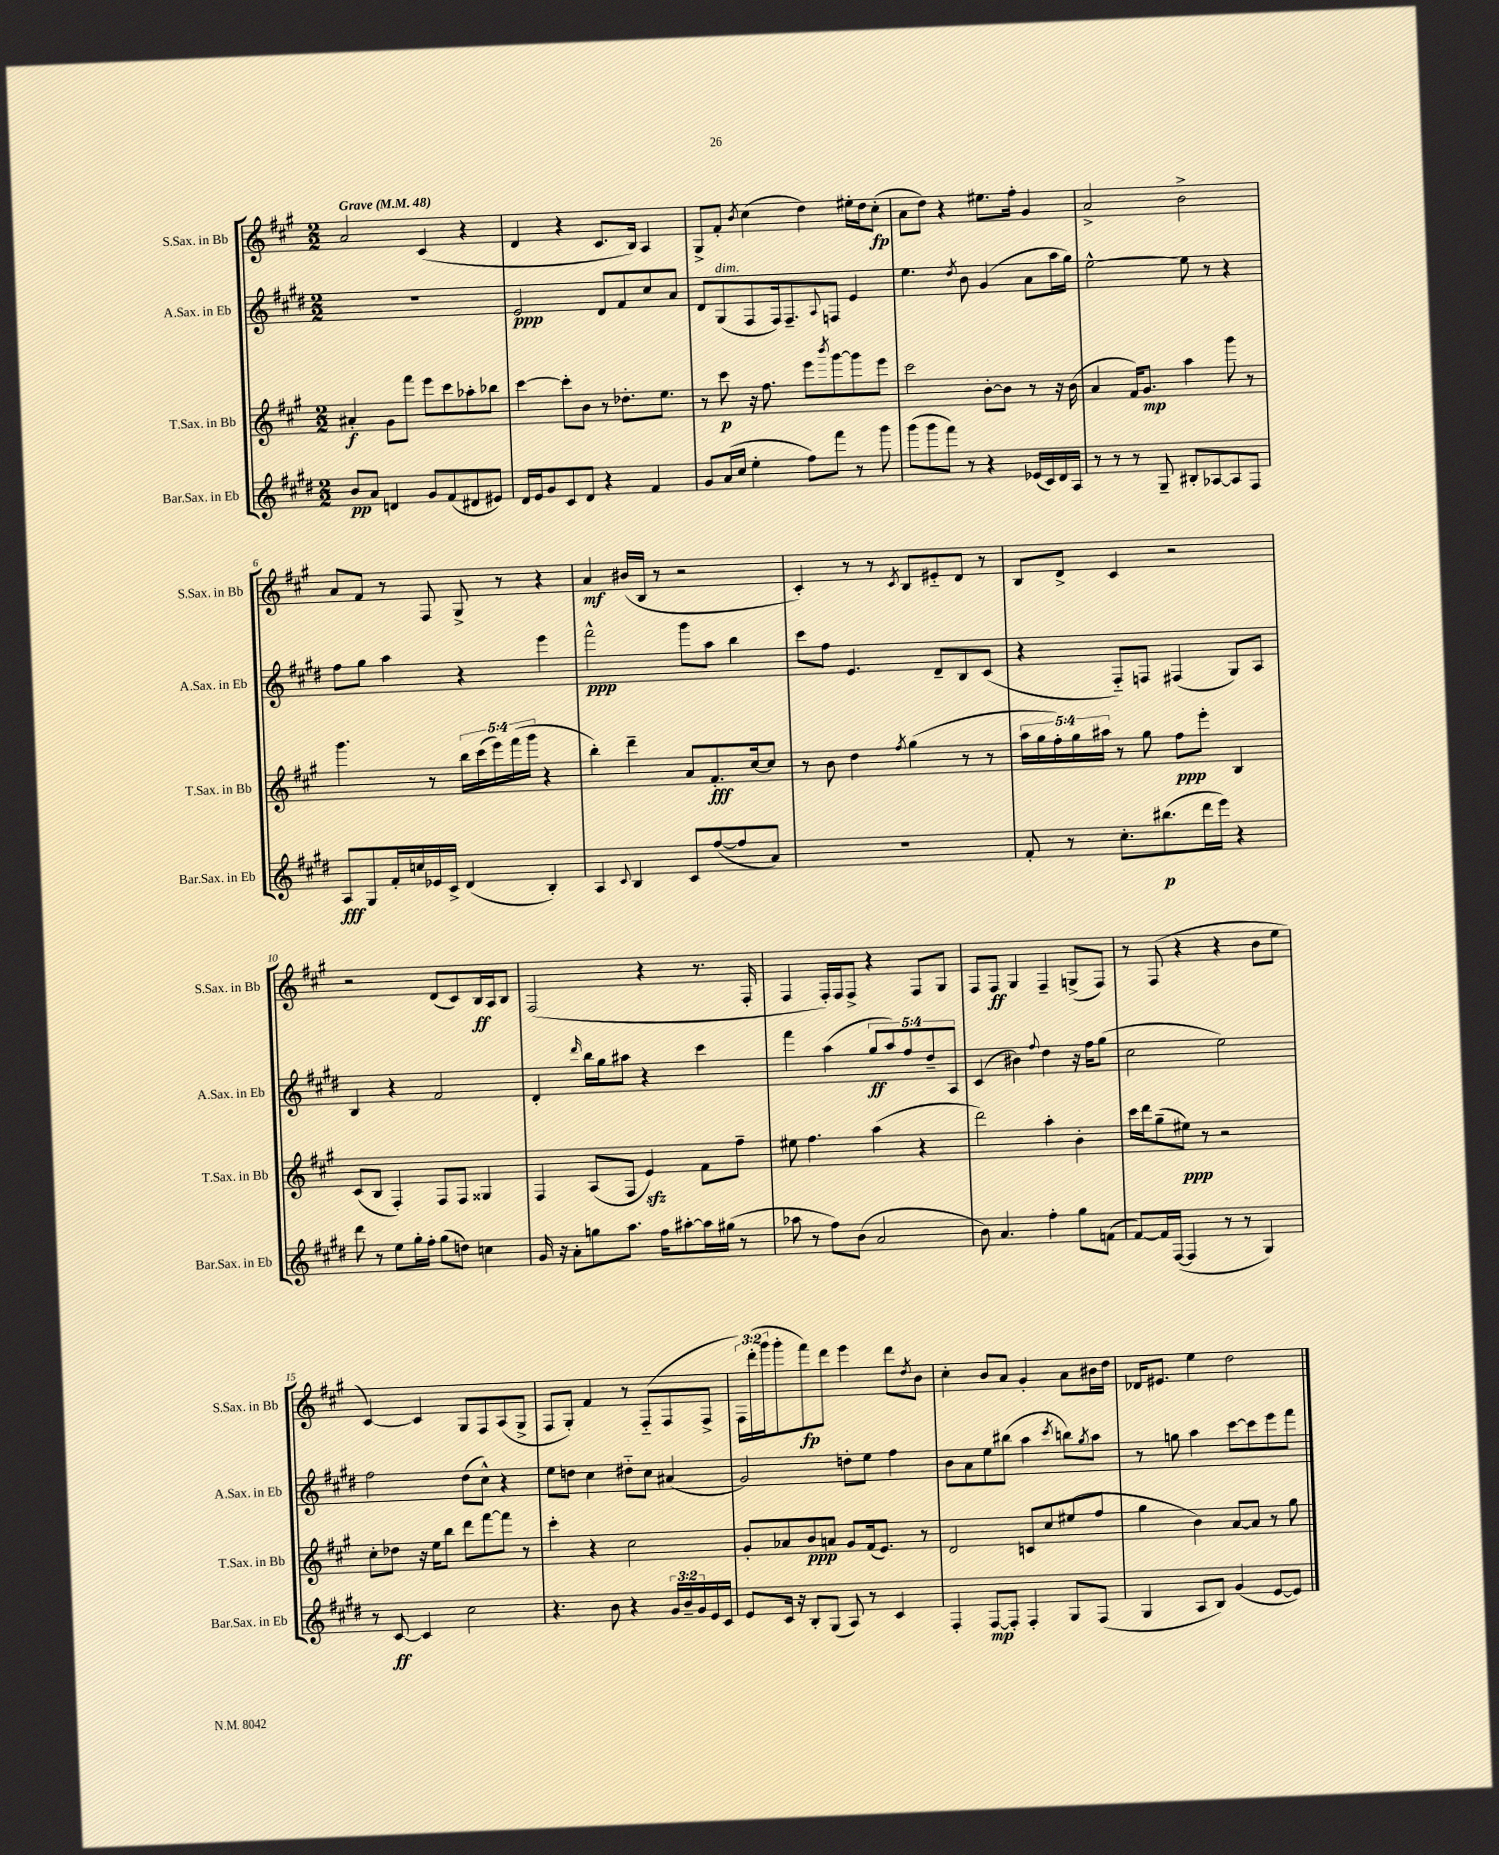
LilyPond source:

<<
\new StaffGroup <<
\new Staff = "s0" \with { instrumentName = "S.Sax. in Bb" shortInstrumentName = "S.Sax. in Bb" } {
    \clef treble \key a \major \numericTimeSignature \time 2/2 \override Staff.TupletNumber.text = #tuplet-number::calc-fraction-text \tempo "Grave" 4 = 48
    a'2 cis'4( r4 |
    d'4 r4 cis'8. b16) a4 |
    gis8-> fis'8-. \acciaccatura { b'8 } cis''4( d''4) eis''16-. d''16 cis''8-.\fp( |
    a'8 d''8) r4 eis''8. fis''16-. gis'4 |
    a'2-> b'2-> |
    a'8 fis'8 r8 fis8 gis8-> r8 r4 |
    a'4\mf bis'16( b16 r8 r2 |
    cis'4-.) r8 r8 \acciaccatura { cis'8 } b8 eis'8-_ d'8 r8 |
    b8 d'8-> cis'4 r2 |
    r2 d'8( cis'8) b16\ff a16 b8 |
    fis2( r4 r8. fis16-. |
    fis4 fis16-.) fis16 fis8-> r4 fis8 gis8 |
    fis8 fis8\ff gis4 fis4-- g8->( fis8) |
    r8 fis8( r4 r4 b'8 e''8 |
    cis'4~) cis'4 gis8 fis8 a8( gis8-> |
    fis8 gis8-.) fis'4 r8 fis8-_( fis8 fis8-> |
    \tuplet 3/2 { fis16) d'''16-.( gis'''16 } gis'''8-. fis'''8\fp) d'''8 e'''4 d'''8 \acciaccatura { d''8 } b'8 |
    cis''4-. b'8 a'8 gis'4-. a'8 bis'16 d''16 |
    des'16 eis'8. e''4 d''2 \bar "|." |
}
\new Staff = "s1" \with { instrumentName = "A.Sax. in Eb" shortInstrumentName = "A.Sax. in Eb" } {
    \clef treble \key e \major \numericTimeSignature \time 2/2 \override Staff.TupletNumber.text = #tuplet-number::calc-fraction-text
    R1 |
    e'2\ppp dis'8 fis'8 cis''8 a'8 |
    dis'8 gis8^\markup { \italic "dim." }( fis8 fis16) fis8.-- \appoggiatura { a8 } f8 e'4 |
    e''4. \acciaccatura { dis''8 } b'8 gis'4( a'8 a''16 gis''16) |
    e''2~-^ e''8 r8 r4 |
    fis''8 gis''8 a''4 r4 e'''4 |
    fis'''2-^\ppp gis'''8 a''8 b''4 |
    cis'''8 fis''8 e'4. dis'8-- b8 cis'8( |
    r4 fis8-_) f8 fis4( gis8) a8 |
    b4 r4 fis'2 |
    dis'4-. \grace { dis'''16 } b''16 gis''16 ais''8 r4 cis'''4 |
    fis'''4 a''4( \tuplet 5/4 { gis''8\ff a''8) fis''8 dis''8-- a8 } |
    cis'4( bis'4) \appoggiatura { fis''8 } dis''4 r16 fis''16 gis''8( |
    cis''2 e''2) |
    fis''2 dis''8( cis''8-^) r4 |
    e''8 d''8 cis''4 dis''8-_ cis''8 ais'4( |
    gis'2) d''8-. e''8 fis''4 |
    b'8 a'8 e''8 bis''8( a''4 \acciaccatura { cis'''8 } b''8) \acciaccatura { gis''8 } a''8 |
    r8 g''8 a''4 cis'''8~ cis'''8 e'''8 fis'''8 \bar "|." |
}
\new Staff = "s2" \with { instrumentName = "T.Sax. in Bb" shortInstrumentName = "T.Sax. in Bb" } {
    \clef treble \key a \major \numericTimeSignature \time 2/2 \override Staff.TupletNumber.text = #tuplet-number::calc-fraction-text
    ais'4-.\f gis'8 fis'''8 e'''8 cis'''8 aes''8-. bes''8 |
    cis'''4~ cis'''8-. b'8 r8 des''8.-. e''8. |
    r8 cis'''8\p r16 fis''8. e'''8 \acciaccatura { b'''8 } gis'''8~ gis'''8 e'''8 |
    cis'''2 b'8~-. b'8 r8 r16 b'16( |
    a'4 fis'16) gis'8.\mp a''4 gis'''8 r8 |
    gis'''4. r8 \tuplet 5/4 { b''16 cis'''16( e'''16) fis'''16( gis'''16 } r4 |
    b''4-.) d'''4-- a'8 fis'8.-.\fff cis''16~ cis''8 |
    r8 b'8 d''4 \acciaccatura { fis''8 } gis''4( r8 r8 |
    \tuplet 5/4 { a''16 gis''16 fis''16-.) gis''16 ais''16 } r8 gis''8 fis''8\ppp e'''8-. b4 |
    cis'8( b8 fis4-.) fis8 fis8 gisis4 |
    fis4 a8( fis8 e'4\sfz) fis'8 fis''8-- |
    eis''8 fis''4. a''4( r4 |
    d'''2) a''4-. b'4-. |
    cis'''16 d'''16 gis''8--( eis''8\ppp) r8 r2 |
    cis''8-. des''8 r16 e''16 b''8 d'''8 fis'''8~ fis'''8 r8 |
    cis'''4-. r4 cis''2 |
    gis'8-. aes'8 b'8\ppp a'8 gis'8 fis'16( e'8.) r8 |
    d'2 c'8 cis''8 eis''8( fis''8 |
    gis''4 b'4) a'8~ a'8 r8 gis''8 \bar "|." |
}
\new Staff = "s3" \with { instrumentName = "Bar.Sax. in Eb" shortInstrumentName = "Bar.Sax. in Eb" } {
    \clef treble \key e \major \numericTimeSignature \time 2/2 \override Staff.TupletNumber.text = #tuplet-number::calc-fraction-text
    b'8\pp a'8 d'4 gis'8 fis'8( dis'8 eis'8) |
    dis'16 e'16 gis'8 cis'8 dis'8 r4 fis'4 |
    gis'8 a'16( cis''16 e''4-. fis''8) fis'''8 r8 gis'''8 |
    gis'''8( gis'''8 fis'''8) r8 r4 ees'16( cis'16) dis'16 a16 |
    r8 r8 r8 gis8-- bis8-. aes8~ aes8 fis8 |
    a8\fff gis8 fis'16-. c''16 ees'16 cis'16-> dis'4( b4-.) |
    a4 \appoggiatura { cis'8 } b4 cis'8 fis''8~( fis''8 a'8) |
    R1 |
    fis'8-. r8 cis''8.-. bis''8.\p( dis'''16 e'''16) r4 |
    dis'''8 r8 e''8 gis''16-. fis''16-. gis''8( d''8) c''4 |
    gis'16 r16 a'8-. g''8 a''8. fis''16 ais''8~-. ais''16 gis''16( r8 |
    aes''8 r8 fis''8) b'8( a'2 |
    b'8) a'4. fis''4-. gis''8 f'8( |
    fis'8~) fis'16 fis16~( fis4 r8 r8 gis4) |
    r8 cis'8~\ff cis'4 cis''2 |
    r4. b'8 r4 \tuplet 3/2 { gis'16 b'16-- gis'16 } e'16 cis'16 |
    e'8 cis'16 r16 b8-. gis8( a8) r8 cis'4 |
    fis4-. fis8~\mp fis8-. fis4-. gis8 fis8( |
    gis4 a8 b8) gis'4( e'8~ e'8) \bar "|." |
}
>>
>>
